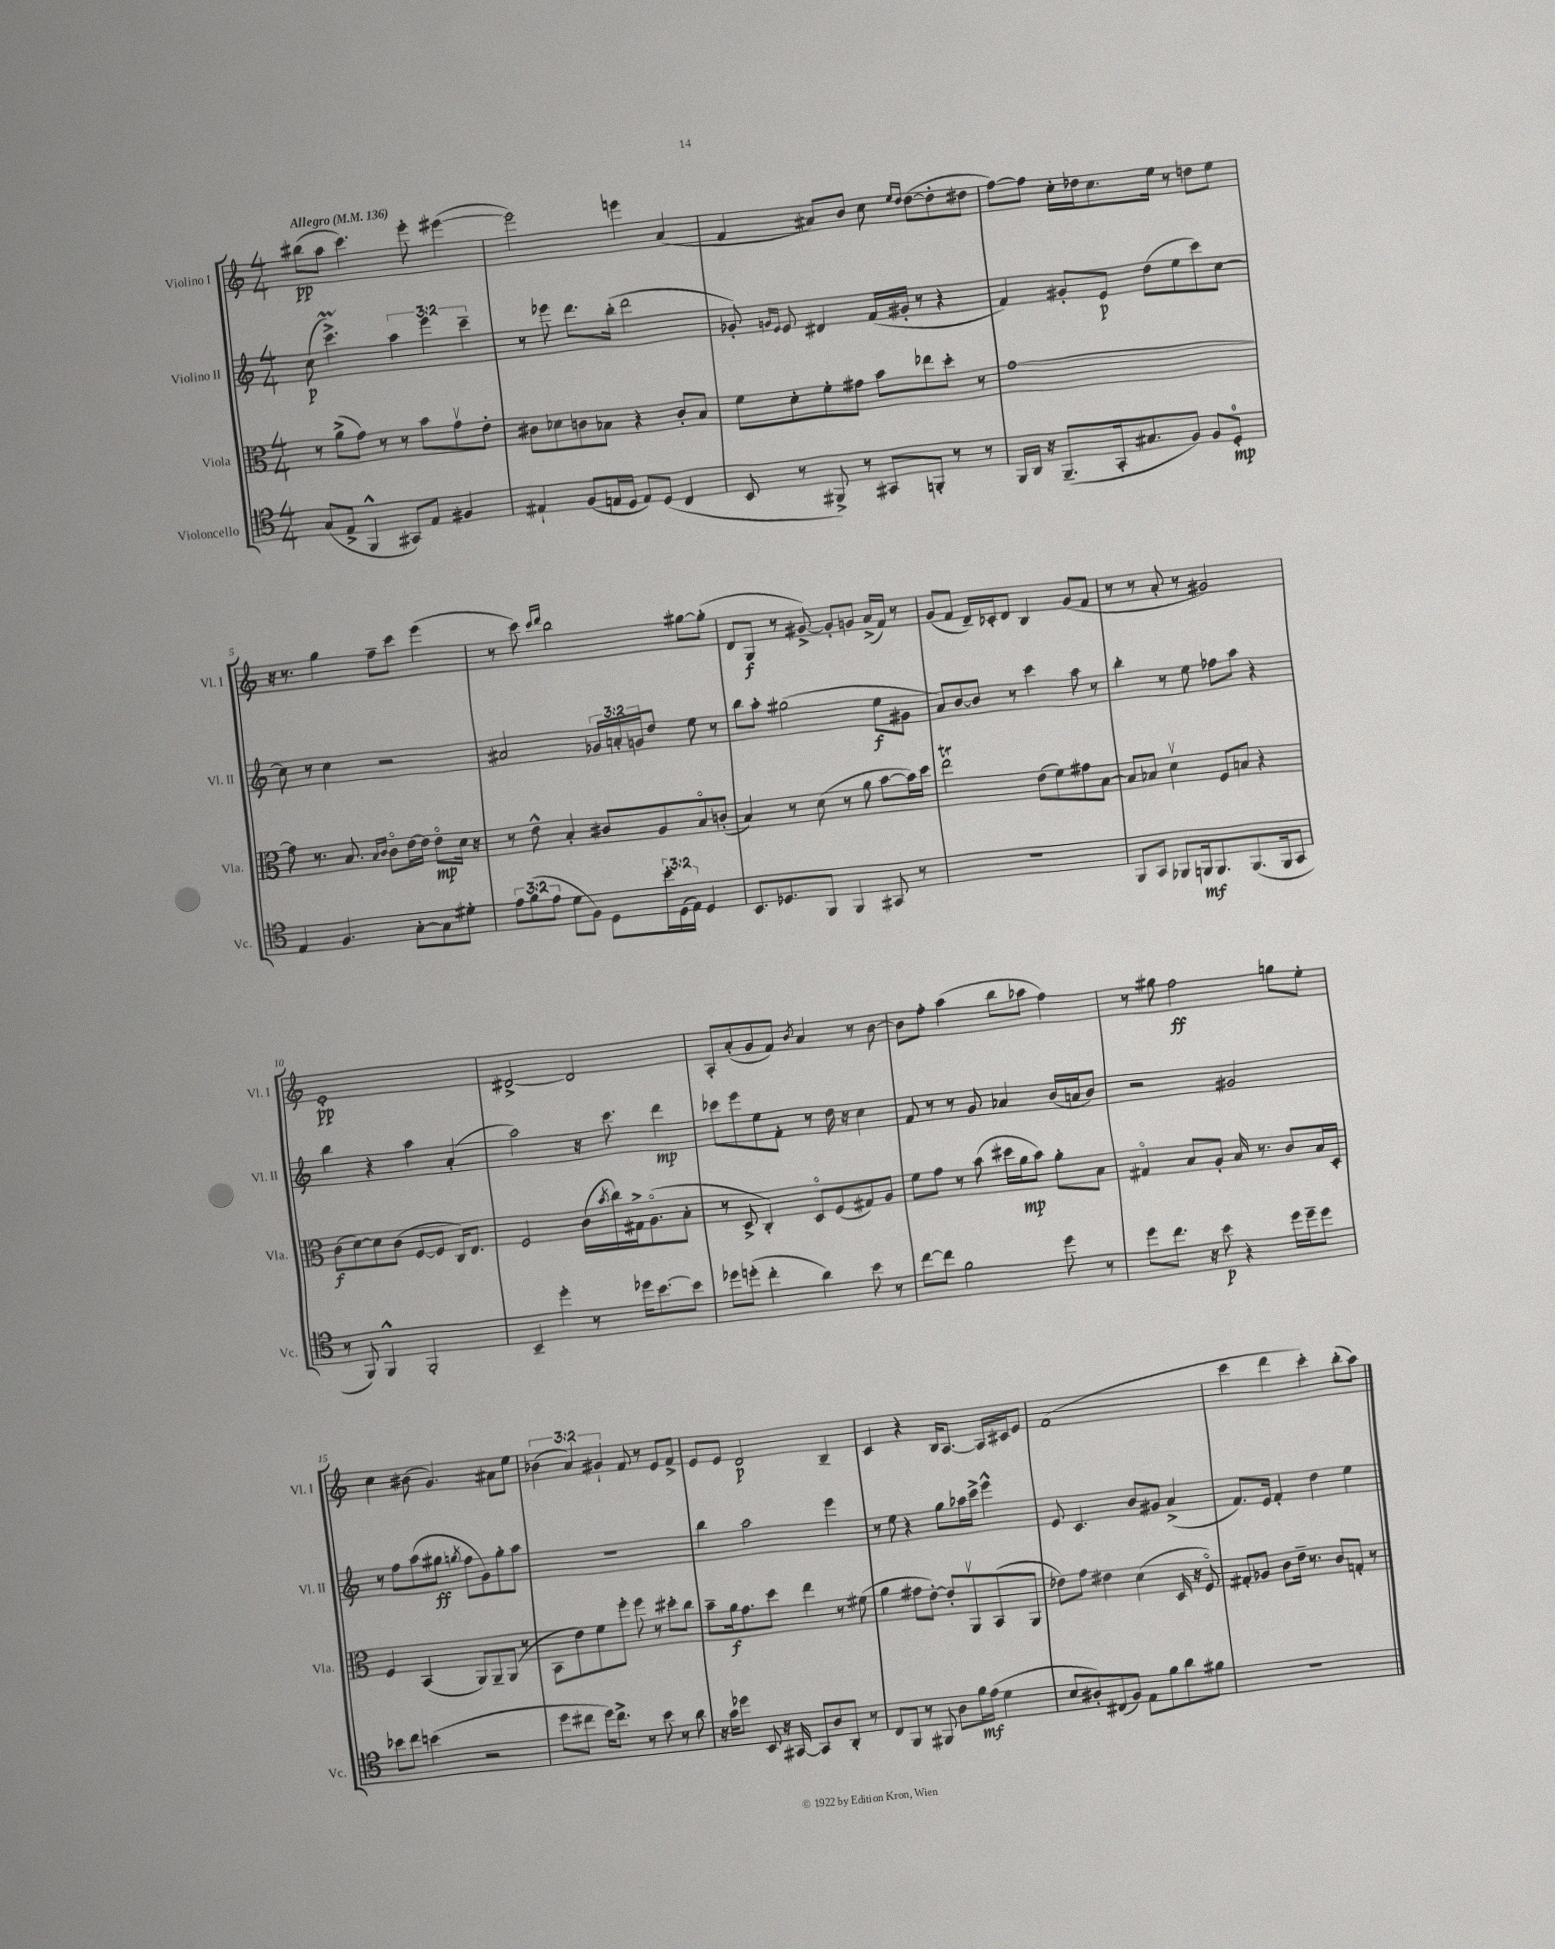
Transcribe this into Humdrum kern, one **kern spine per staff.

**kern	**dynam	**kern	**dynam	**kern	**dynam	**kern	**dynam
*part4	*part4	*part3	*part3	*part2	*part2	*part1	*part1
*staff4	*staff4	*staff3	*staff3	*staff2	*staff2	*staff1	*staff1
*I"Violoncello	*	*I"Viola	*	*I"Violino II	*	*I"Violino I	*
*I'Vc.	*	*I'Vla.	*	*I'Vl. II	*	*I'Vl. I	*
*clefC4	*	*clefC3	*	*clefG2	*	*clefG2	*
*k[]	*	*k[]	*	*k[]	*	*k[]	*
*M4/4	*	*M4/4	*	*M4/4	*	*M4/4	*
*MM136	*	*MM136	*	*MM136	*	*MM136	*
=1	=1	=1	=1	=1	=1	=1	=1
!	!	!	!	!	!	!LO:TX:a:B:t=Allegro	!
(8G/L	.	8r	.	(8cc\	p	(8bb#X\L	pp
8E^/J	.	(8a^\L	.	4.cccM^\)	.	8aa\J	.
4FF^^/	.	8g\J)	.	.	.	4.ccc\)	.
.	.	8r	.	.	.	.	.
8GG#X/L)	.	8r	.	6aa\	.	.	.
8E/J	.	8b\L	.	.	.	8eee'\	.
.	.	.	.	6eee\	.	.	.
4F#X/	.	8gv\	.	.	.	([4eee#X\	.
.	.	.	.	6ccc~\	.	.	.
.	.	8e'\J	.	.	.	.	.
=2	=2	=2	=2	=2	=2	=2	=2
4E#X`/	.	8c#X\L	.	8r	.	2eee#\])	.
.	.	8d-X\	.	8eee-X\	.	.	.
(8F/L	.	8cn\	.	8.ddd\L	.	.	.
16En/L	.	8B-X\J	.	.	.	.	.
16D/JJ	.	.	.	(16bb'\Jk	.	.	.
8E/L)	.	4r	.	2ddd\	.	4eeen\	.
(8D/J	.	.	.	.	.	.	.
4C/	.	8c'/L	.	.	.	(4a/	.
.	.	8B-/J	.	.	.	.	.
=3	=3	=3	=3	=3	=3	=3	=3
8BB/	.	8f\L	.	8g-X'/)	.	4f/	.
.	.	.	.	16qqgn/LL	.	.	.
.	.	.	.	16qqe/JJ	.	.	.
8r	.	8d'\	.	8e/	.	.	.
8FF#X^/)	.	8f'\	.	4d#X/	.	8a#X/L)	.
8r	.	8g#X\J	.	.	.	8b/J	.
8GG#X/L	.	8b\L	.	(16f/LL	.	8cc\	.
.	.	.	.	16g#X'/JJ	.	.	.
.	.	.	.	.	.	16qqee/LL	.
.	.	.	.	.	.	16qqdd/JJ	.
8FFn'/J	.	8ee-X\	.	8r	.	([8dd\L	.
8r	.	8dd'\J	.	4r	.	8dd'\]	.
8r	.	8r	.	.	.	8dd#X\J	.
=4	=4	=4	=4	=4	=4	=4	=4
16FF/LL	.	[1g	.	4f/)	.	[8ff\L)	.
16AA/JJ	.	.	.	.	.	.	.
16r	.	.	.	.	.	8ff\J]	.
(8.FF~/L	.	.	.	.	.	.	.
.	.	.	.	8g#X'/L	.	16cc'\LL	.
.	.	.	.	.	.	16dd-X\J	.
16GG'/k	.	.	.	8e/J	p	8.cc\	.
8.G#X/	.	.	.	.	.	.	.
.	.	.	.	(8dd\L	.	.	.
.	.	.	.	.	.	16ee\Jk	.
8F/J)	.	.	.	8ee\	.	8r	.
8F/L	.	.	.	8ccc\)	.	8ddn\L	.
8D'/J	mp	.	.	[8cc\J	.	8ee\J	.
!!LO:LB:g=z
=5	=5	=5	=5	=5	=5	=5	=5
4E/	.	8g\]	.	8cc\]	.	16r	.
.	.	.	.	.	.	8.r	.
.	.	8.r	.	8r	.	.	.
4.F/	.	.	.	4cc\	.	4gg\	.
.	.	8.B/	.	.	.	.	.
.	.	16qqB/LL	.	.	.	.	.
.	.	16qqc/JJ	.	.	.	.	.
.	.	8c\L	.	2r	.	8ff~\L	.
[8G'\L	.	[16e\L	.	.	.	8ccc\J	.
.	.	16e\JJ]	.	.	.	.	.
8G\]	.	8e\L	mp	.	.	(4eee\	.
8d#X'\J	.	16d\Jk	.	.	.	.	.
.	.	16r	.	.	.	.	.
=6	=6	=6	=6	=6	=6	=6	=6
12e\L	.	8r	.	2a#X/	.	8r	.
(12f\	.	.	.	.	.	.	.
.	.	8e^^\	.	.	.	8ccc\)	.
12e\J	.	.	.	.	.	.	.
.	.	.	.	.	.	16qqccc/LL	.
.	.	.	.	.	.	16qqddd/JJ	.
8d\L	.	4B'/	.	.	.	2bb\	.
8F\J)	.	.	.	.	.	.	.
8D\L	.	8c#X/L	.	24g-X/LL	.	.	.
.	.	.	.	24an'/	.	.	.
.	.	.	.	24gn/J	.	.	.
24b'\L	.	8A/	.	8dd/J	.	.	.
(24D\	.	.	.	.	.	.	.
24E\JJ)	.	.	.	.	.	.	.
4D/	.	8B/	.	8ee\	.	[8gg#X\L	.
.	.	(8cn'/J	.	8r	.	(8gg#'\J]	.
=7	=7	=7	=7	=7	=7	=7	=7
8.BB/L	.	4B/)	.	8bb\L	.	8d/L	.
.	.	.	.	8aa'\J	.	8G/J	f
8.D-X/	.	.	.	.	.	.	.
.	.	8r	.	(2gg#X\	.	8r	.
8FF/J	.	(8d\	.	.	.	[8g#X^/)	.
4FF/	.	8r	.	.	.	8g#'/L]	.
.	.	8a\	.	.	.	8gn/J	.
8GG#X/	.	[8b\L	.	8ee\L	f	(16a^/LL	.
.	.	.	.	.	.	16f/JJ)	.
8r	.	16b\L])	.	8g#X\J	.	8r	.
.	.	16dd\JJ	.	.	.	.	.
=8	=8	=8	=8	=8	=8	=8	=8
1r	.	2eet\	.	8a/L)	.	(8g/L	.
.	.	.	.	[8b/	.	8f/J	.
.	.	.	.	8b/J]	.	16d~/LL)	.
.	.	.	.	.	.	16c-X'/J	.
.	.	.	.	8r	.	8d/J	.
.	.	(8e\L	.	4ccc\	.	4B/	.
.	.	8f\)	.	.	.	.	.
.	.	8g#X\	.	8aa\	.	(8g/L	.
.	.	[8B\J	.	8r	.	8f/J	.
=9	=9	=9	=9	=9	=9	=9	=9
8FF/L	.	8B/L]	.	4bb'\	.	8r	.
8GG/J	.	8B-X/J	.	.	.	8r	.
8FF-X/L	.	4dv\	.	8r	.	8a'/	.
16FFn/k	mf	.	.	8ee\	.	8r	.
8.FF/	.	.	.	.	.	.	.
.	.	8F/L	.	8ff-X\L	.	2g#X/)	.
(8.FF/	.	8Bn/J	.	8aa\J	.	.	.
.	.	4r	.	4r	.	.	.
16FF/k	.	.	.	.	.	.	.
8GG/J	.	.	.	.	.	.	.
!!LO:LB:g=z
=10	=10	=10	=10	=10	=10	=10	=10
8r	.	(8c\L	f	4bb\	.	1e'	pp
8FF/)	.	[8d\)	.	.	.	.	.
4FF^^/	.	8d\]	.	4r	.	.	.
.	.	(8c\J	.	.	.	.	.
2FF'/	.	[8F/L	.	4aa\	.	.	.
.	.	8F/J]	.	.	.	.	.
.	.	16C/KL)	.	(4a'/	.	.	.
.	.	8.E/J	.	.	.	.	.
=11	=11	=11	=11	=11	=11	=11	=11
4BB~/	.	2F/	.	2aa\)	.	[2d#X^/	.
4dd'\	.	.	.	.	.	.	.
8r	.	(16c\LL	.	16r	.	2d#/]	.
.	.	8qb/	.	.	.	.	.
.	.	16cc\)	.	8.ccc\	.	.	.
16dd-X\KL	.	16G#X^\J	.	.	.	.	.
[8.b\	.	(8.A\	.	.	.	.	.
.	.	.	.	4ddd\	mp	.	.
8b\J]	.	8B'\J	.	.	.	.	.
=12	=12	=12	=12	=12	=12	=12	=12
8dd-X\L	.	8r	.	8ccc-X\L	.	8A'/L	.
(8ddn'\J	.	8D^/	.	8eee\	.	(8a'/	.
4cc'\	.	4C'/)	.	8ee\	.	8g/	.
.	.	.	.	8f'\J	.	8f/J)	.
.	.	.	.	.	.	8qb/	.
4a\)	.	8D/L	.	8r	.	4a/	.
.	.	(8F/	.	16dd\	.	.	.
.	.	.	.	16r	.	.	.
8b\	.	8G#X/)	.	4cc\	.	8r	.
8r	.	8A/J	.	.	.	[8b\	.
=13	=13	=13	=13	=13	=13	=13	=13
[8cc\L	.	8f\L	.	8f/	.	8b\L]	.
8cc\J]	.	8g\J	.	8r	.	8ff'\J	.
2f\	.	8r	.	8r	.	(4aa\	.
.	.	(8b\	.	8g/	.	.	.
.	.	16dd#X\LL	.	4a-X/	.	8bb\L	.
.	.	16a\J	mp	.	.	.	.
.	.	8b\J)	.	.	.	8aa-X\J	.
8dd\	.	8a'\L	.	(16b/LL	.	4ff\)	.
.	.	.	.	16an/J	.	.	.
8r	.	8B\J	.	8b/J)	.	.	.
=14	=14	=14	=14	=14	=14	=14	=14
8dd\L	.	4G#X/	.	2r	.	8r	.
8.cc\J	.	.	.	.	.	8gg#X\	.
.	.	8B/L	.	.	.	2ff\	ff
16r	.	.	.	.	.	.	.
8b\	p	8A'/J	.	.	.	.	.
4r	.	16B/	.	2g#X/	.	.	.
.	.	8.r	.	.	.	.	.
16dd\LL	.	8c/L	.	.	.	8ggn\L	.
16dd~\J	.	.	.	.	.	.	.
8dd\J	.	16B/L	.	.	.	8ee'\J	.
.	.	16D'/JJ	.	.	.	.	.
!!LO:LB:g=z
=15	=15	=15	=15	=15	=15	=15	=15
8b-X\L	.	4F/	.	8r	.	4cc\	.
8cc\J	.	.	.	8ff\L	.	.	.
(4bn\	.	(4BB/	.	(8aa\	.	(8b#X\	.
.	.	.	.	8gg#X\J	ff	4.g/)	.
.	.	.	.	8qggn/	.	.	.
2r	.	8AA/L)	.	8ff\L	.	.	.
.	.	8AA~/	.	8g\)	.	.	.
.	.	(8AA/J	.	8gg'\	.	8a#X\L	.
.	.	8r	.	8aa\J	.	8ee\J	.
=16	=16	=16	=16	=16	=16	=16	=16
8dd\L	.	8BB\L	.	1r	.	(6b-X\	.
8cc#X\J	.	8e\)	.	.	.	.	.
.	.	.	.	.	.	6a/)	.
16dd\KL)	.	8f\	.	.	.	.	.
8.cc#^\J	.	.	.	.	.	.	.
.	.	.	.	.	.	6g#X`/	.
.	.	8ff'\J	.	.	.	.	.
8r	.	8ff\	.	.	.	8f/	.
8b\	.	8r	.	.	.	8r	.
8r	.	8dd#X'\L	.	.	.	8e/L	.
8a\	.	8cc\J	.	.	.	8f^/J	.
=17	=17	=17	=17	=17	=17	=17	=17
16r	.	8b~\L	.	4bb\	.	8e/L	.
16g\KL	.	.	.	.	.	.	.
8dd-X\J	.	16a\k	f	.	.	8e/J	.
.	.	8.g\	.	.	.	.	.
8BB/	.	.	.	2aa\	.	2d/	p
16r	.	8dd\J	.	.	.	.	.
[16GG#X/	.	.	.	.	.	.	.
8GG#/L]	.	4ee\	.	.	.	.	.
8A/	.	.	.	.	.	.	.
8AA'/J	.	8r	.	4eee\	.	4B~/	.
8r	.	(8f#X\	.	.	.	.	.
=18	=18	=18	=18	=18	=18	=18	=18
8C/L	.	4a\	.	8r	.	4c/	.
8FF/J	.	.	.	8ee\	.	.	.
8r	.	8g#X\L	.	4r	.	4r	.
8FF#X/	.	[8e'\J)	.	.	.	.	.
8A\L	.	8e'/L]	.	8gg\L	.	16B/KL	.
.	.	.	.	.	.	[8.A/J	.
16f\L	mf	8AAv/	.	16aa-X\L	.	.	.
(16e\JJ	.	.	.	16ccc^\JJ	.	.	.
4d\	.	(8BB/	.	4eee^^\	.	16A/LL]	.
.	.	.	.	.	.	16c#X/J	.
.	.	8AA/J	.	.	.	8e/J	.
=19	=19	=19	=19	=19	=19	=19	=19
8B/L	.	8e-X\L)	.	8e/	.	(1f	.
8A#X'/)	.	8g\J	.	4.c/	.	.	.
(8C#X/	.	4e#X\	.	.	.	.	.
8F/J)	.	.	.	.	.	.	.
8E\L	.	(4d\	.	8b/L	.	.	.
8f\	.	.	.	8g#X/J	.	.	.
8a\	.	16D/	.	(4a^/	.	.	.
.	.	16r	.	.	.	.	.
8f#X\J	.	8F/)	.	.	.	.	.
=20	=20	=20	=20	=20	=20	=20	=20
1r	.	8G#X'/L	.	8.f/L)	.	4ccc\	.
.	.	8A-X/J	.	.	.	.	.
.	.	.	.	16e/Jk	.	.	.
.	.	8c\L	.	4f'/	.	4ddd\	.
.	.	16e~\Jk	.	.	.	.	.
.	.	8.r	.	.	.	.	.
.	.	.	.	4dd\	.	4ccc'\)	.
.	.	8c/L	.	.	.	.	.
.	.	8Gn'/J	.	4ee\	.	(8bb'\L	.
.	.	8r	.	.	.	8aa\J)	.
==	==	==	==	==	==	==	==
*-	*-	*-	*-	*-	*-	*-	*-
